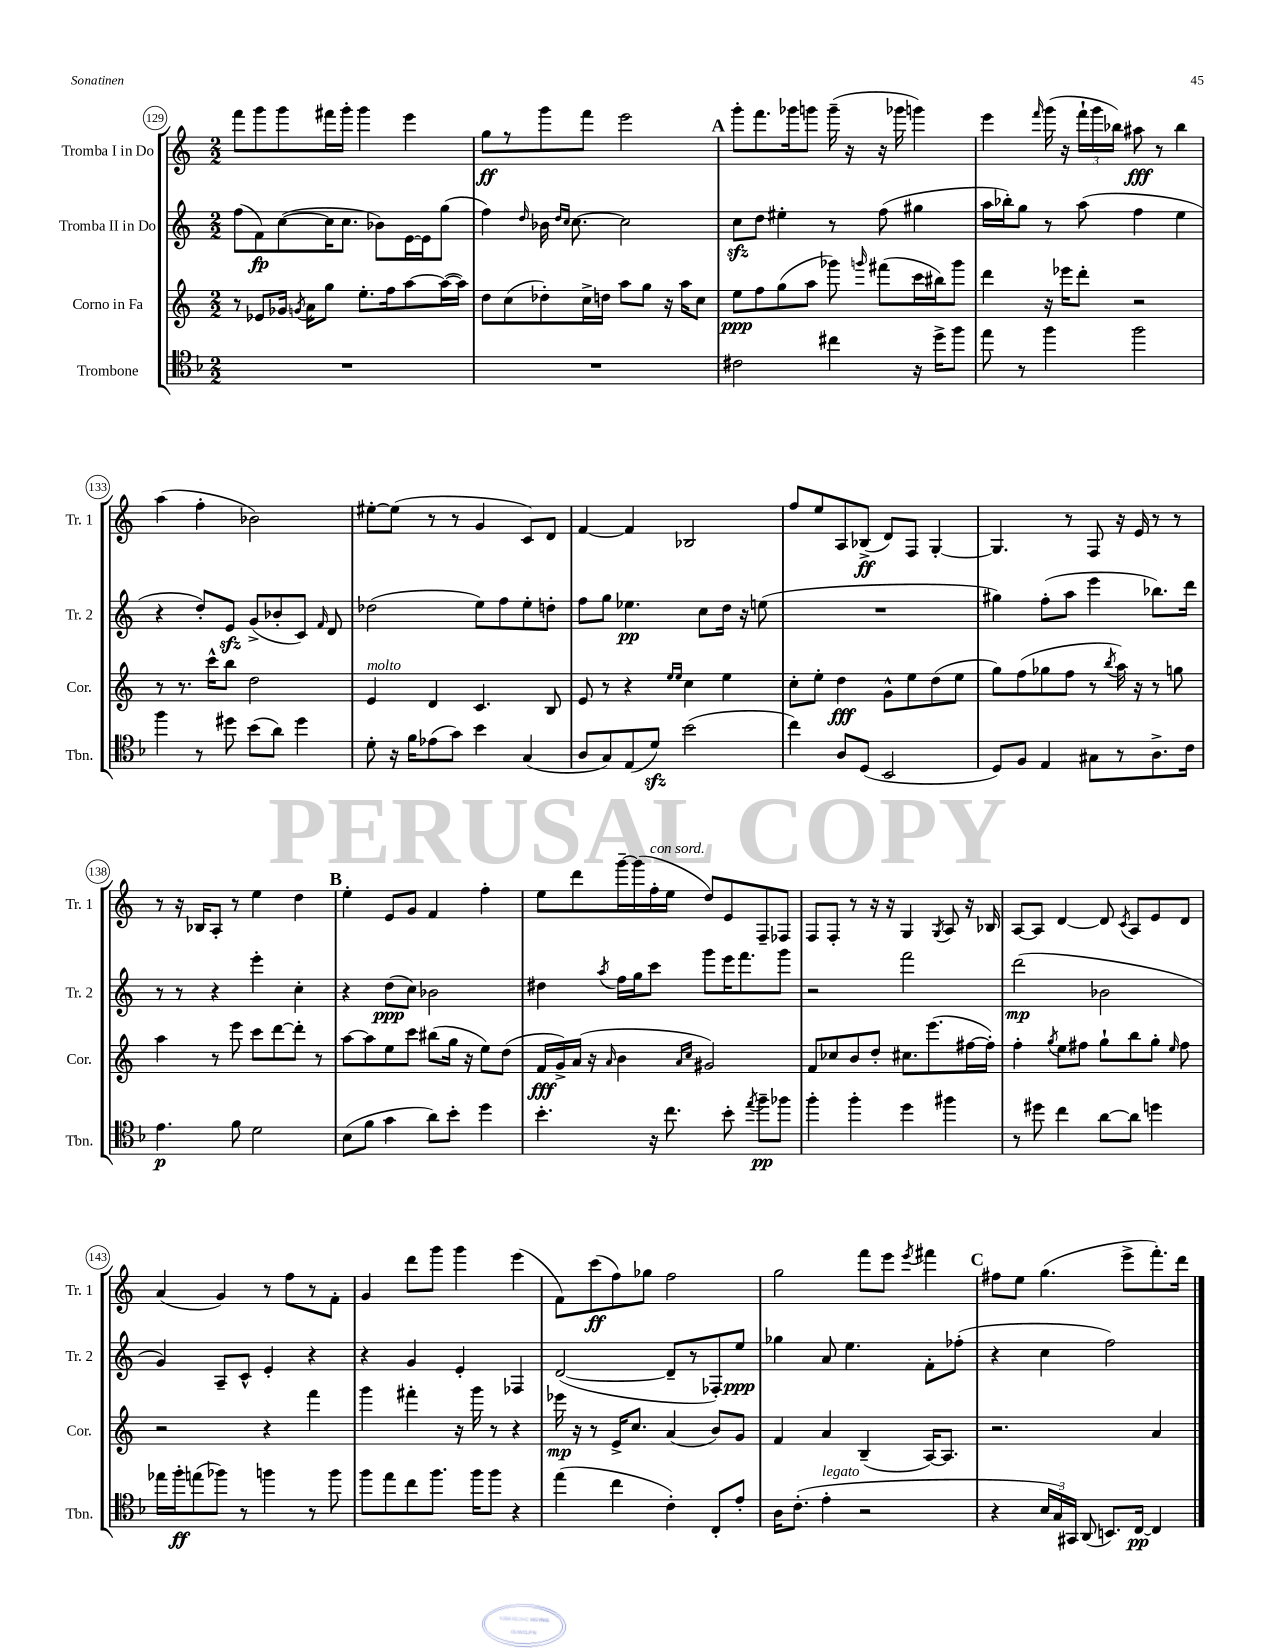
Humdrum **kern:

**kern	**dynam	**kern	**dynam	**kern	**dynam	**kern	**dynam
*part4	*part4	*part3	*part3	*part2	*part2	*part1	*part1
*staff4	*staff4	*staff3	*staff3	*staff2	*staff2	*staff1	*staff1
*I"Trombone	*	*I"Corno in Fa	*	*I"Tromba II in Do	*	*I"Tromba I in Do	*
*I'Tbn.	*	*I'Cor.	*	*I'Tr. 2	*	*I'Tr. 1	*
*clefC4	*	*clefG2	*	*clefG2	*	*clefG2	*
*k[b-]	*	*k[]	*	*k[]	*	*k[]	*
*M2/2	*	*M2/2	*	*M2/2	*	*M2/2	*
=129	=129	=129	=129	=129	=129	=129	=129
1r	.	8r	.	(8ff\L	.	8fff\L	.
.	.	8e-X/L	.	8f\)	fp	8ggg\	.
.	.	16g-X/Jk	.	([8cc\	.	8ggg\	.
.	.	8qgn/	.	.	.	.	.
.	.	16a\KL	.	.	.	.	.
.	.	8gg\J	.	16cc\K]	.	16fff#X\L	.
.	.	.	.	8.cc\J	.	16ggg'\JJ	.
.	.	8.ee'\L	.	.	.	4ggg\	.
.	.	.	.	8b-X\L)	.	.	.
.	.	16ff\k	.	.	.	.	.
.	.	[8aa\	.	[16e\L	.	4eee\	.
.	.	.	.	16e\J]	.	.	.
.	.	(16aa\L_	.	(8gg\J	.	.	.
.	.	16aa\JJ])	.	.	.	.	.
=130	=130	=130	=130	=130	=130	=130	=130
1r	.	8dd\L	.	4ff\)	.	8gg\L	ff
.	.	(8cc\	.	.	.	8r	.
.	.	.	.	16qqdd/	.	.	.
.	.	8dd-X'\)	.	16b-X\	.	8ggg\	.
.	.	.	.	16qqdd/LL	.	.	.
.	.	.	.	16qqcc/JJ	.	.	.
.	.	.	.	[8.cc\	.	.	.
.	.	16cc^\L	.	.	.	8fff\J	.
.	.	16ddn\JJ	.	.	.	.	.
.	.	8aa\L	.	2cc\]	.	2eee\	.
.	.	8gg\J	.	.	.	.	.
.	.	16r	.	.	.	.	.
.	.	16aa\KL	.	.	.	.	.
.	.	8cc\J	.	.	.	.	.
!!LO:REH:place=s1:t=A
=131	=131	=131	=131	=131	=131	=131	=131
2c#X\	.	8ee\L	ppp	8cczz\L	.	8ggg'\L	.
.	.	8ff\	.	8dd\J	.	8.fff\	.
.	.	(8gg\	.	4ee#X'\	.	.	.
.	.	.	.	.	.	16ggg-X\k	.
.	.	8aa\J	.	.	.	8gggn\J	.
4cc#X\	.	8ggg-X\)	.	8r	.	(16ggg~\	.
.	.	.	.	.	.	16r	.
.	.	16qqgggn/	.	.	.	.	.
.	.	(8fff#X\L	.	(8ff\	.	16r	.
.	.	.	.	.	.	16ggg-X\	.
16r	.	16ccc\L	.	4gg#X\	.	4gggn\)	.
16dd^\KL	.	16bb#X\J)	.	.	.	.	.
8ff\J	.	8ggg\J	.	.	.	.	.
=132	=132	=132	=132	=132	=132	=132	=132
8ee\	.	4ddd\	.	16aa\LL	.	4eee\	.
.	.	.	.	16bb-X'\J)	.	.	.
8r	.	.	.	8gg\J	.	.	.
.	.	.	.	.	.	16qqfff/	.
4ff\	.	16r	.	8r	.	(16ggg\	.
.	.	16eee-X\KL	.	.	.	16r	.
.	.	8ddd'\J	.	(8aa\	.	24fff`\LL	.
.	.	.	.	.	.	24ggg\	.
.	.	.	.	.	.	24bb-X\JJ)	.
2ff\	.	2r	.	4ff\	.	8aa#X\	fff
.	.	.	.	.	.	8r	.
.	.	.	.	4ee\	.	4bb-\	.
!!LO:LB:g=z
=133	=133	=133	=133	=133	=133	=133	=133
4ff\	.	8r	.	4r	.	(4aa\	.
.	.	8.r	.	.	.	.	.
8r	.	.	.	8dd'/L)	.	4ff'\	.
.	.	16ccc^^\KL	.	.	.	.	.
8dd#X\	.	8bb\J	.	8ezz/J	.	.	.
(8b-\L	.	2dd\	.	(8g^/L	.	2b-X\)	.
8a\J)	.	.	.	8b-X'/	.	.	.
4dd#\	.	.	.	8c/J)	.	.	.
.	.	.	.	16qqf/	.	.	.
.	.	.	.	8d/	.	.	.
=134	=134	=134	=134	=134	=134	=134	=134
!	!	!LO:TX:a:i:t=molto	!	!	!	!	!
8d'\	.	4e/	.	(2dd-X\	.	[8ee#X'\L	.
16r	.	.	.	.	.	(8ee#\J]	.
16f\KL	.	.	.	.	.	.	.
(8e-X\	.	4d/	.	.	.	8r	.
8g\J)	.	.	.	.	.	8r	.
4b-\	.	4.c/	.	8ee\L)	.	4g/	.
.	.	.	.	8ff\	.	.	.
(4G/	.	.	.	8ee'\	.	8c/L)	.
.	.	8B/	.	8ddn'\J	.	8d/J	.
=135	=135	=135	=135	=135	=135	=135	=135
8A/L	.	8e/	.	8ff\L	.	[4f/	.
8G/)	.	8r	.	8gg\J	.	.	.
(8E/	.	4r	.	4.ee-X\	pp	4f/]	.
8dzz/J)	.	.	.	.	.	.	.
.	.	16qqee/LL	.	.	.	.	.
.	.	16qqee/JJ	.	.	.	.	.
(2b-\	.	4cc\	.	.	.	2B-X/	.
.	.	.	.	8cc\L	.	.	.
.	.	4ee\	.	16dd\Jk	.	.	.
.	.	.	.	16r	.	.	.
.	.	.	.	(8een\	.	.	.
=136	=136	=136	=136	=136	=136	=136	=136
4cc\)	.	8cc'\L	.	1r	.	8ff/L	.
.	.	8ee'\J	.	.	.	8ee/	.
8A/L	.	4dd\	fff	.	.	8A/	.
(8D/J	.	.	.	.	.	(8B-X^/J	ff
2BB-/	.	8g^^\L	.	.	.	8d/L)	.
.	.	8ee\	.	.	.	8F/J	.
.	.	(8dd\	.	.	.	[4G'/	.
.	.	8ee\J	.	.	.	.	.
=137	=137	=137	=137	=137	=137	=137	=137
8D/L)	.	8gg\L)	.	4gg#X\)	.	4.G/]	.
8F/J	.	(8ff\	.	.	.	.	.
4E/	.	8gg-X\	.	(8ff'\L	.	.	.
.	.	8ff\J	.	8aa\J	.	8r	.
8G#X\L	.	8r	.	4eee\	.	8F/	.
.	.	8qbb/	.	.	.	.	.
8r	.	16aa\)	.	.	.	16r	.
.	.	16r	.	.	.	16e/	.
8.A^\	.	8r	.	8.bb-X\L)	.	8r	.
.	.	8ggn\	.	.	.	8r	.
16c\Jk	.	.	.	16ddd\Jk	.	.	.
!!LO:LB:g=z
=138	=138	=138	=138	=138	=138	=138	=138
4.e\	p	4aa\	.	8r	.	8r	.
.	.	.	.	8r	.	16r	.
.	.	.	.	.	.	16B-X/KL	.
.	.	8r	.	4r	.	8A'/J	.
8f\	.	8eee\	.	.	.	8r	.
2d\	.	8ccc\L	.	4eee'\	.	4ee\	.
.	.	[8ddd\	.	.	.	.	.
.	.	8ddd'\J]	.	4cc'\	.	4dd\	.
.	.	8r	.	.	.	.	.
!!LO:REH:place=s1:t=B
=139	=139	=139	=139	=139	=139	=139	=139
(8B-\L	.	[8aa\L	.	4r	.	4ee'\	.
8f\J	.	8aa\]	.	.	.	.	.
4g\	.	8ee\	.	(8dd\L	ppp	8e/L	.
.	.	8ccc\J	.	8cc\J)	.	8g/J	.
8a\L)	.	(8bb#X\L	.	2b-X\	.	4f/	.
8b-'\J	.	16gg\Jk	.	.	.	.	.
.	.	16r	.	.	.	.	.
4dd\	.	8ee\L)	.	.	.	4ff'\	.
.	.	(8dd\J	.	.	.	.	.
=140	=140	=140	=140	=140	=140	=140	=140
4.b-'\	.	16f/LL	fff	4dd#X\	.	8ee\L	.
.	.	16g^/)	.	.	.	.	.
.	.	(16a/JJ	.	.	.	8ddd\	.
.	.	16r	.	.	.	.	.
.	.	16qqa/	.	8qaa/	.	.	.
.	.	4b\	.	16ff\LL	.	[16ggg~\L	.
.	.	.	.	16gg\J	.	(16ggg\]	.
!	!	!	!	!	!	!LO:TX:a:i:t=con sord.	!
16r	.	.	.	8ccc\J	.	16ff'\	.
8.cc\	.	.	.	.	.	16ee\JJ	.
.	.	16qqa/LL	.	.	.	.	.
.	.	16qqcc/JJ	.	.	.	.	.
.	.	2g#X/)	.	8ggg\L	.	8dd/L)	.
8b-'\	.	.	.	16eee\K	.	8e/	.
.	.	.	.	8.fff\	.	.	.
8qee/	.	.	.	.	.	.	.
8ff~\L	pp	.	.	.	.	8F~/	.
8ff-X\J	.	.	.	8ggg\J	.	8F-X/J	.
=141	=141	=141	=141	=141	=141	=141	=141
4ff'\	.	8f/L	.	2r	.	8F/L	.
.	.	8cc-X/	.	.	.	8F'/J	.
4ff'\	.	8b/	.	.	.	8r	.
.	.	8dd'/J	.	.	.	16r	.
.	.	.	.	.	.	16r	.
4dd\	.	8.cc#X\L	.	2fff\	.	4G/	.
.	.	(8.eee\	.	.	.	.	.
.	.	.	.	.	.	8qG/	.
4ff#X\	.	.	.	.	.	8A/	.
.	.	[16ff#X\L	.	.	.	16r	.
.	.	16ff#'\JJ])	.	.	.	16B-X/	.
=142	=142	=142	=142	=142	=142	=142	=142
8r	.	4ff'\	.	(2ddd\	mp	[8A/L	.
8dd#X\	.	.	.	.	.	8A/J]	.
.	.	8qgg/	.	.	.	.	.
4cc\	.	8ee\L	.	.	.	[4d/	.
.	.	8ff#X\J	.	.	.	.	.
[8a\L	.	8gg`\L	.	2b-X\	.	8d/]	.
.	.	.	.	.	.	8qc/	.
8a\J]	.	8bb\	.	.	.	8A/L	.
4ddn\	.	8gg'\J	.	.	.	8e/	.
.	.	16qqee/	.	.	.	.	.
.	.	8ff#\	.	.	.	8d/J	.
!!LO:LB:g=z
=143	=143	=143	=143	=143	=143	=143	=143
16ee-X\LL	.	2r	.	4g/)	.	(4a/	.
16ff'\J	ff	.	.	.	.	.	.
(8een\	.	.	.	.	.	.	.
8ff-X\J)	.	.	.	8A~/L	.	4g/)	.
8r	.	.	.	8c^^/J	.	.	.
4ffn\	.	4r	.	4e'/	.	8r	.
.	.	.	.	.	.	8ff\L	.
8r	.	4fff\	.	4r	.	8r	.
8ff\	.	.	.	.	.	8f'\J	.
=144	=144	=144	=144	=144	=144	=144	=144
8ff\L	.	4ggg\	.	4r	.	4g/	.
8ee\	.	.	.	.	.	.	.
8cc\	.	4fff#X'\	.	4g/	.	8ddd\L	.
8.ff\J	.	.	.	.	.	8ggg\J	.
.	.	16r	.	4e'/	.	4ggg\	.
16ff\KL	.	16ggg\	.	.	.	.	.
8ff\J	.	8r	.	.	.	.	.
4r	.	4r	.	4F-X/	.	(4eee\	.
=145	=145	=145	=145	=145	=145	=145	=145
(4ee\	.	16eee-X\	mp	([2d/	.	8f\L)	.
.	.	16r	.	.	.	.	.
.	.	8r	.	.	.	(8ccc\	ff
4cc\	.	16e^/KL	.	.	.	8ff\)	.
.	.	8.cc/J	.	.	.	.	.
.	.	.	.	.	.	8gg-X\J	.
4c'\)	.	(4a/	.	8d~/L]	.	2ff\	.
.	.	.	.	8r	.	.	.
8C'/L	.	8b/L)	.	8F-X'/)	.	.	.
8e'/J	.	8g/J	.	8ee/J	ppp	.	.
=146	=146	=146	=146	=146	=146	=146	=146
16A\KL	.	4f/	.	4gg-X\	.	2gg\	.
(8.c'\J	.	.	.	.	.	.	.
!LO:TX:a:i:t=legato	!	!	!	!	!	!	!
4e'\	.	4a/	.	8a/	.	.	.
.	.	.	.	4.ee\	.	.	.
2r	.	(4B~/	.	.	.	8fff\L	.
.	.	.	.	.	.	8eee\J	.
.	.	.	.	.	.	8qeee/	.
.	.	[16A/KL)	.	8f'\L	.	4fff#X\	.
.	.	8.A/J]	.	.	.	.	.
.	.	.	.	(8ff-X'\J	.	.	.
!!LO:REH:place=s1:t=C
=147	=147	=147	=147	=147	=147	=147	=147
4r	.	2.r	.	4r	.	8ff#X\L	.
.	.	.	.	.	.	8ee\J	.
24B-/LL	.	.	.	4cc\	.	(4.gg\	.
24G/)	.	.	.	.	.	.	.
24GG#X/JJ	.	.	.	.	.	.	.
(8AA/	.	.	.	.	.	.	.
8.BBn/L)	.	.	.	2ff\)	.	.	.
.	.	.	.	.	.	8eee^\L	.
[16C/Jk	pp	.	.	.	.	.	.
4C/]	.	4a/	.	.	.	8.fff'\)	.
.	.	.	.	.	.	16ddd\Jk	.
==	==	==	==	==	==	==	==
*-	*-	*-	*-	*-	*-	*-	*-
